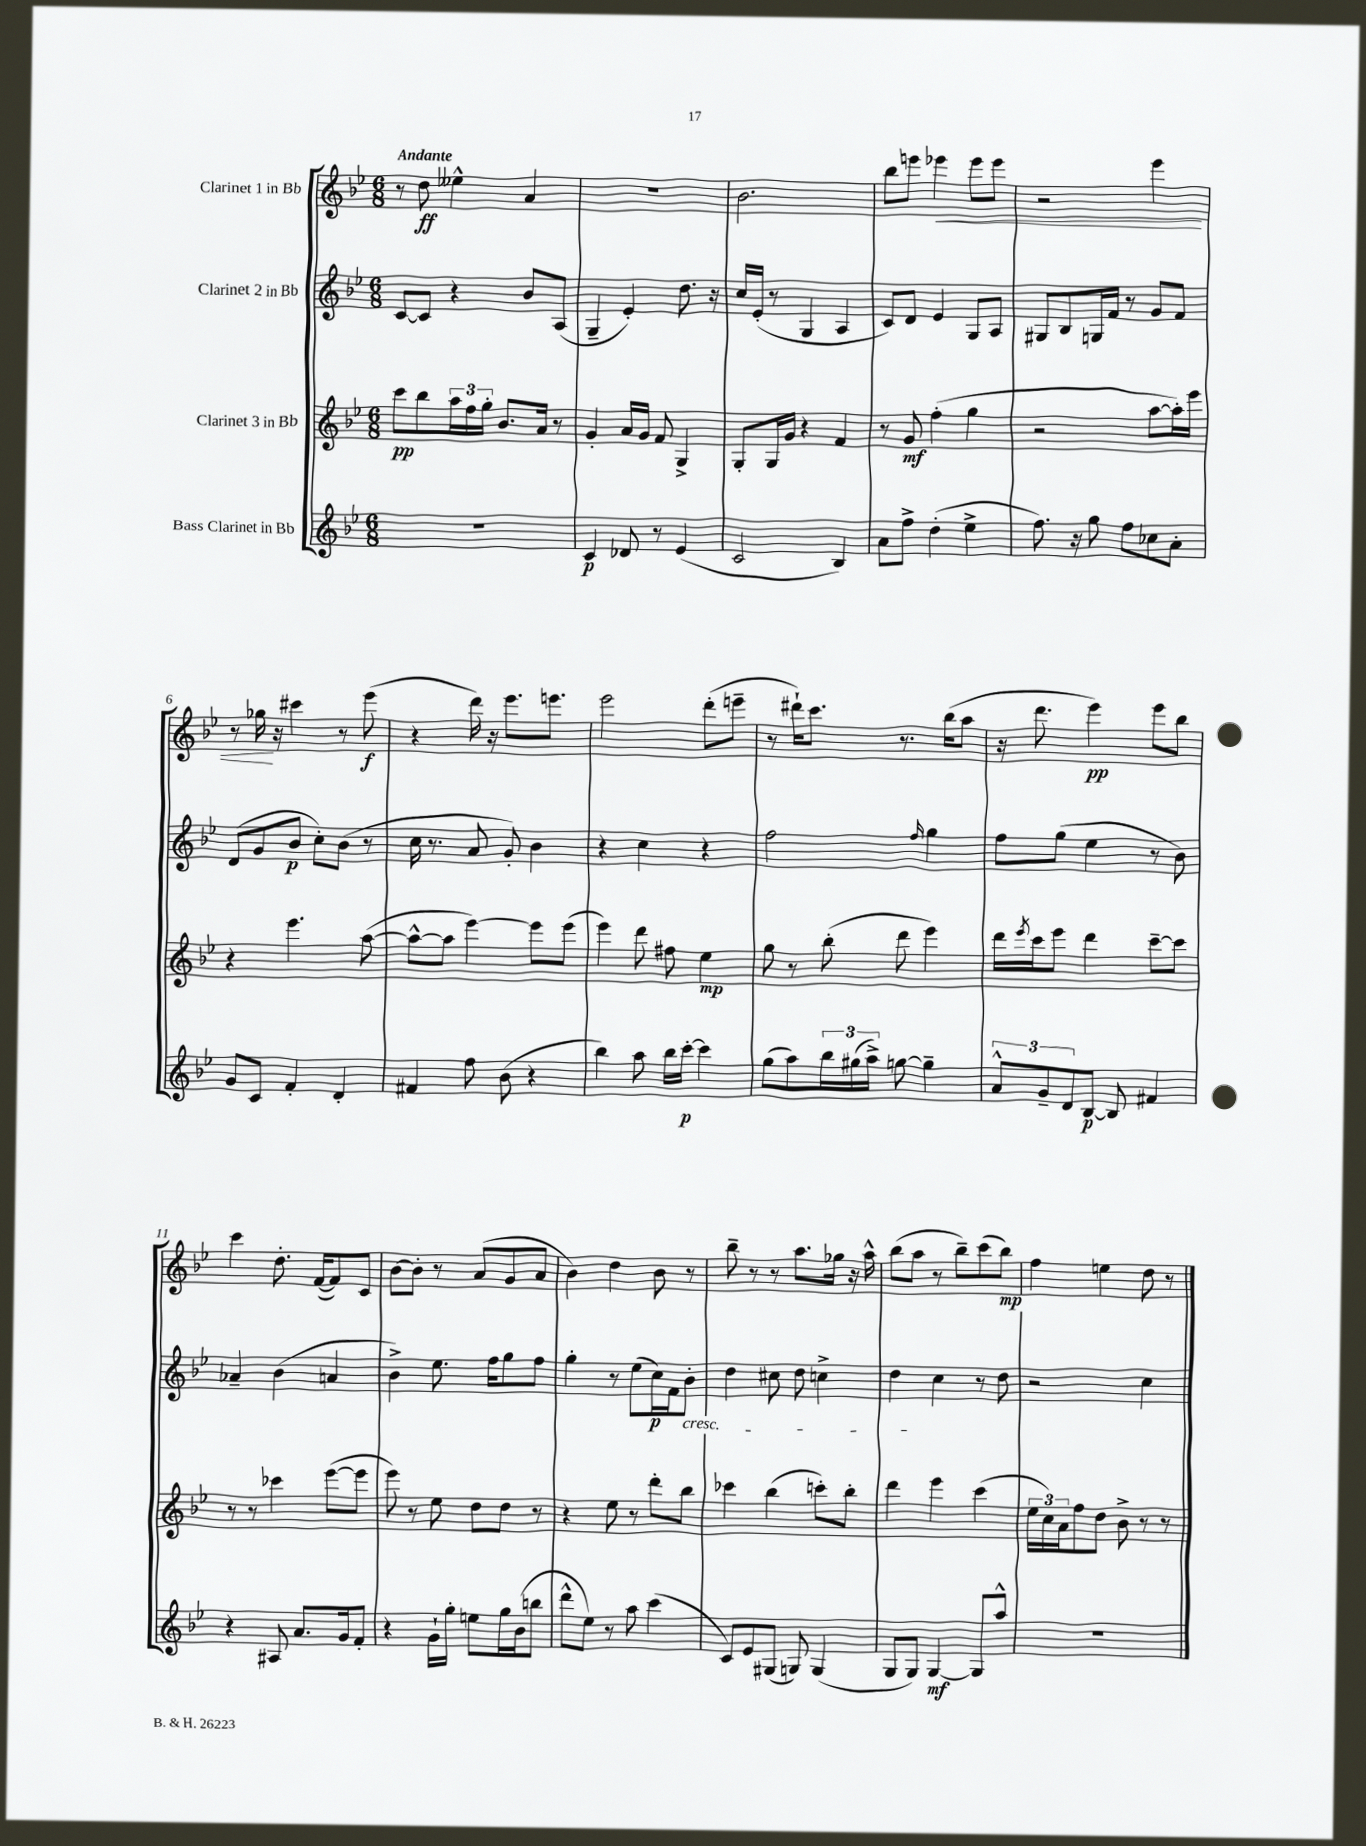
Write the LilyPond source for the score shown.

<<
\new StaffGroup <<
\new Staff = "s0" \with { instrumentName = "Clarinet 1 in Bb" } {
    \clef treble \key bes \major \numericTimeSignature \time 6/8 \tempo "Andante"
    r8 d''8\ff eeses''4-^ a'4 |
    R2. |
    bes'2. |
    bes''8 e'''8 ees'''4\< ees'''8 ees'''8 |
    r2 ees'''4 |
    r8 ges''16\! r16 cis'''4 r8 ees'''8\f( |
    r4 d'''16) r16 ees'''8. e'''8. |
    ees'''2 d'''8-.( e'''8-- |
    r8 dis'''16-!) c'''8. r8. bes''16( a''8 |
    r16 d'''8. ees'''4\pp) ees'''8 bes''8 |
    c'''4 d''8.-. f'16~( f'8) c'8 |
    bes'8~ bes'8-. r8 a'8( g'8 a'8 |
    bes'4) d''4 bes'8 r8 |
    bes''8-- r8 r8 a''8. ges''16 r16 a''16-^ |
    bes''8( a''8 r8 bes''8--) c'''8( bes''8\mp) |
    f''4 e''4 d''8 r8 \bar "|." |
}
\new Staff = "s1" \with { instrumentName = "Clarinet 2 in Bb" } {
    \clef treble \key bes \major \numericTimeSignature \time 6/8
    c'8~ c'8 r4 bes'8 a8( |
    g4-- ees'4-.) d''8. r16 |
    c''16 ees'16-.( r8 g4 a4 |
    c'8) d'8 ees'4 g8 a8 |
    gis8 bes8 g16 f'16 r8 g'8 f'8 |
    d'8( g'8 bes'8\p c''8-.) bes'8( r8 |
    c''16 r8. a'8 g'8-.) bes'4 |
    r4 c''4 r4 |
    f''2 \grace { f''16 } g''4 |
    f''8 g''8( ees''4 r8 bes'8) |
    aes'4-- bes'4( a'4 |
    bes'4->) ees''8. f''16 g''8 f''8 |
    g''4-. r8 ees''8( c''16\p) f'16 bes'8-.\cresc |
    d''4 cis''8 d''8 c''4-> |
    d''4\! c''4 r8 d''8 |
    r2 c''4 \bar "|." |
}
\new Staff = "s2" \with { instrumentName = "Clarinet 3 in Bb" } {
    \clef treble \key bes \major \numericTimeSignature \time 6/8
    c'''8\pp bes''8 \tuplet 3/2 { a''16 f''16 g''16-. } bes'8. a'16 r8 |
    g'4-. a'16 g'16 f'8 g4-> |
    g8-. g16 g'16 r4 f'4 |
    r8 g'8\mf f''4-.( g''4 |
    r2 a''8~ a''16-.) ees'''16 |
    r4 ees'''4. a''8~( |
    a''8~-^ a''8 ees'''4~) ees'''8 ees'''8( |
    ees'''4) d'''8 fis''8 ees''4\mp |
    g''8 r8 bes''8-.( d'''8 ees'''4) |
    d'''16 \acciaccatura { ees'''8 } c'''16 ees'''8 d'''4 c'''8~-- c'''8 |
    r8 r8 ces'''4 ees'''8~( ees'''8 |
    ees'''8) r8 ees''8 d''8 d''8 r8 |
    r4 ees''8 r8 d'''8-. bes''8 |
    ces'''4 bes''4( c'''8-.) bes''8-. |
    d'''4 ees'''4 c'''4( |
    \tuplet 3/2 { ees''16 c''16) a'16 } f''8 d''8 bes'8-> r8 r8 \bar "|." |
}
\new Staff = "s3" \with { instrumentName = "Bass Clarinet in Bb" } {
    \clef treble \key bes \major \numericTimeSignature \time 6/8
    R2. |
    c'4\p des'8 r8 ees'4( |
    c'2 bes4) |
    a'8 f''8-> d''4-.( ees''4-> |
    f''8.) r16 g''8 f''8 ces''8 a'8-. |
    g'8 c'8 f'4-. d'4-. |
    fis'4 f''8 bes'8( r4 |
    bes''4) a''8 bes''16 c'''16~-.\p c'''4 |
    g''8( a''8) \tuplet 3/2 { bes''16 gis''16( a''16->) } g''8~ g''4-- |
    \tuplet 3/2 { a'8-^ g'8-- d'8 } bes8~\p bes8 fis'4 |
    r4 ais8 a'8. g'16 f'8-. |
    r4 g'16-! g''16-. e''8 g''16 bes'16( b''8 |
    d'''8-^ ees''8) r8 a''8 c'''4( |
    c'8) ees'8 gis8( g8) g4( |
    g8 g8) g4~\mf g8 a''8-^ |
    R2. \bar "|." |
}
>>
>>
